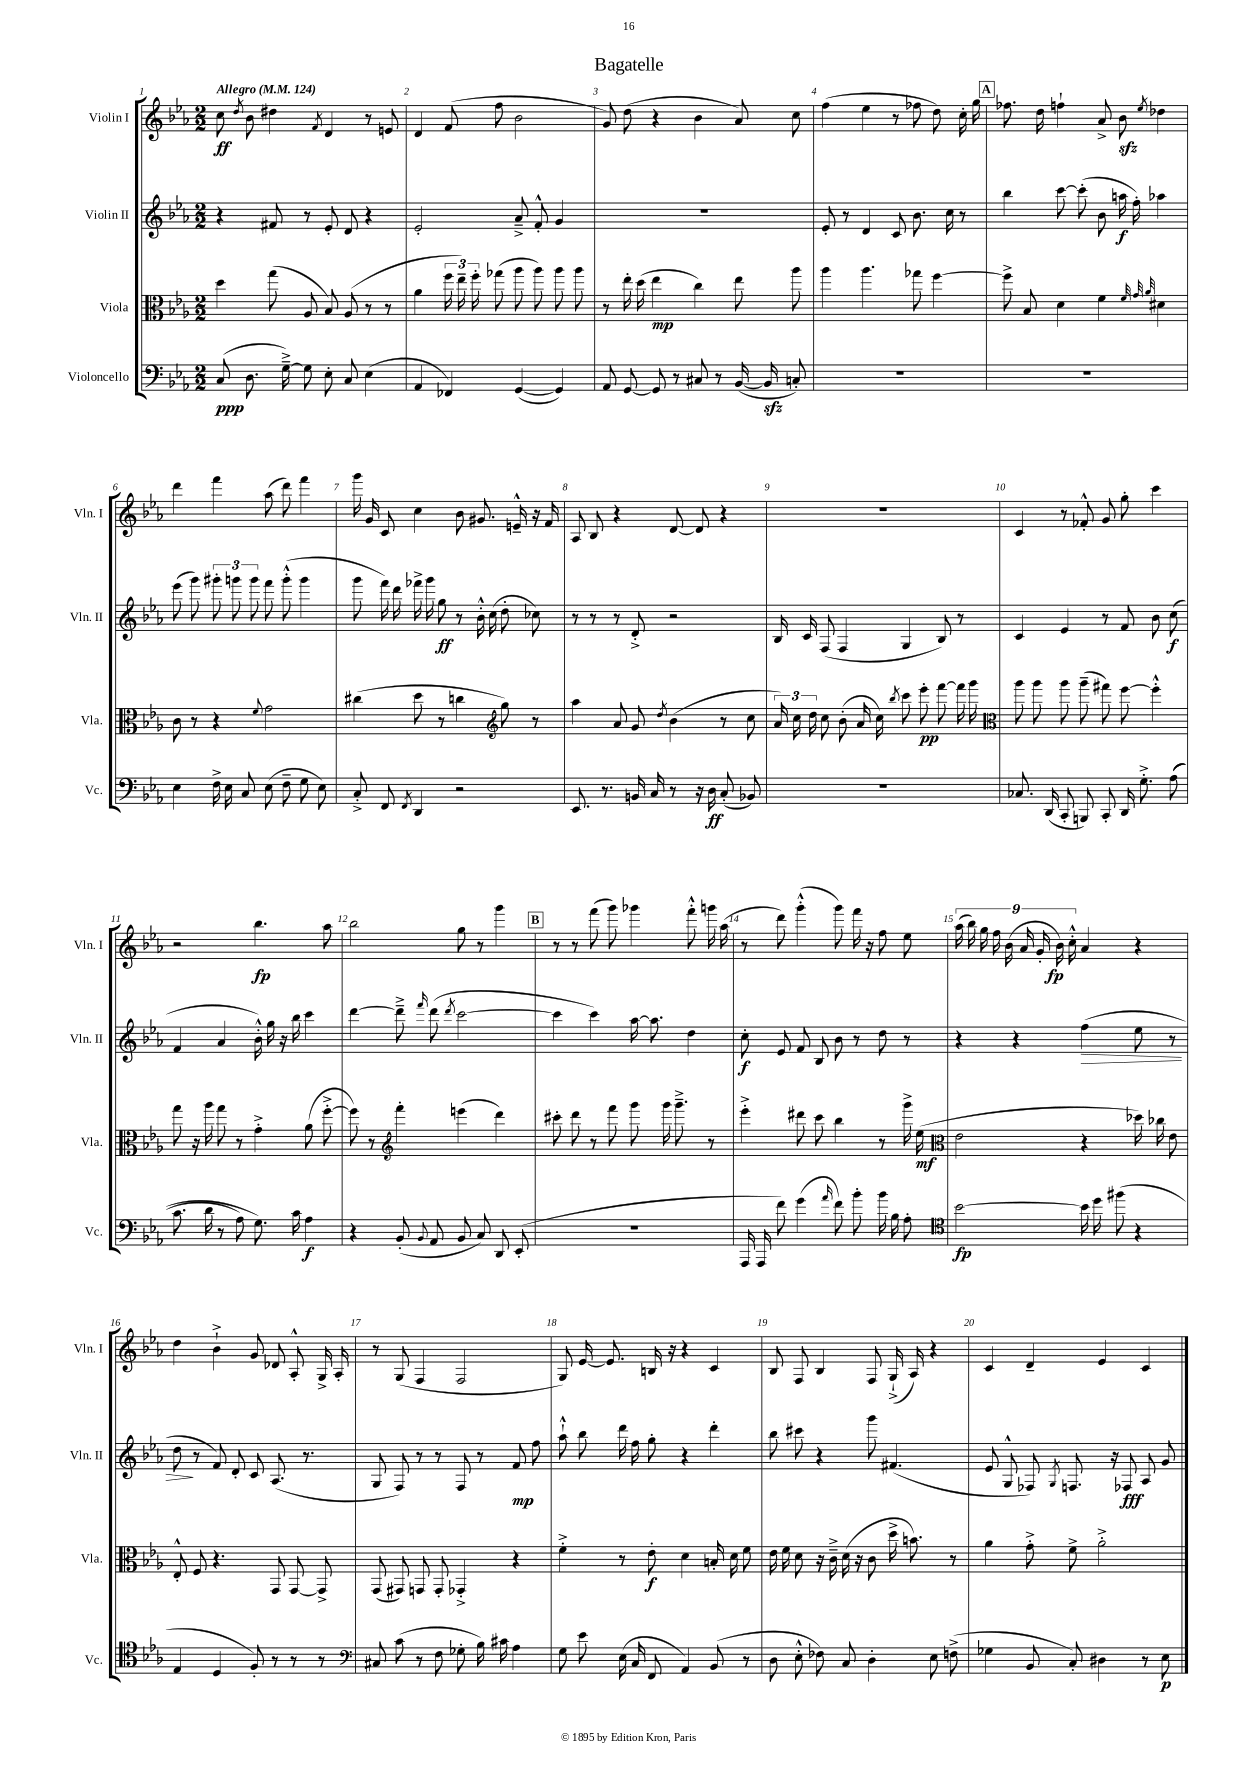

**kern	**kern	**kern	**kern
*staff4	*staff3	*staff2	*staff1
*clefF4	*clefC3	*clefG2	*clefG2
*k[b-e-a-]	*k[b-e-a-]	*k[b-e-a-]	*k[b-e-a-]
*M2/2	*M2/2	*M2/2	*M2/2
*MM124	*MM124	*MM124	*MM124
(8C	4dd	4r	8cc
.	.	.	8qdd
8.D	.	.	8b-
.	(8gg	8f#	4dd#
[16G~^)	.	.	.
8G]	8A-	8r	.
.	.	.	8qf
8E-'	8B-)	8e-'	4d
8C	(8A-	8d	.
(4E-	8r	4r	8r
.	8r	.	8e
=	=	=	=
4AA-	4a-	2e-'	4d
4FF-)	24ff	.	(8f
.	24ee-~)	.	.
.	24ff'	.	.
.	(8gg-	.	8ff
([4GG	8aa-	8a-~^	2b-
.	8aa-)	8f'^^	.
4GG])	8aa-	4g	.
.	8aa-	.	.
=	=	=	=
8AA-	8r	1r	8g)
[8GG	16ee-'	.	(8dd
.	(16dd	.	.
8GG]	4ee-	.	4r
8r	.	.	.
8C#	4cc)	.	4b-
8r	.	.	.
([16BB-	8ee-	.	8a-)
16BB-]	.	.	.
8C')	8aa-	.	8cc
=	=	=	=
1r	4aa-	8e-'	(4ff
.	.	8r	.
.	4.aa-	4d	4ee-
.	.	8c	8r
.	8gg-	8.b-	8ff-
.	[4ff	.	8dd)
.	.	16cc	.
.	.	8r	16cc'
.	.	.	16gg
=	=	=	=
1r	8ff^]	4bb-	8.ff-
.	8B-	.	.
.	.	.	16dd
.	4d	[8ccc	4ff`
.	.	(8ccc']	.
.	4f	8b-	8a-^
.	.	16aa	8b-
.	.	16ff')	.
.	32qqf	.	.
.	32qqg	.	.
.	32qqa-	.	8qee-
.	4d#	4aa-	4dd-
=	=	=	=
4E-	8c	(8eee-	4ddd
.	8r	8ggg)	.
16F^	4r	12ggg#'	4fff
16E-	.	.	.
.	.	12ggg	.
8C	.	.	.
.	.	12ggg	.
.	8qqf	.	.
(8E-	2g	8fff	(8aa-
8F~	.	(8ggg'^^	8ddd)
8G	.	4ggg	4fff
8E-)	.	.	.
=	=	=	=
8C'^	(4cc#	8ggg	16ggg
.	.	.	16g
8FF	.	16fff)	8c
.	.	16ddd	.
8qFF	.	.	.
4DD	8dd	16fff-^	4cc
.	.	16ggg	.
.	8r	8gg	.
2r	4cc	8r	8b-
.	.	16b-'^^	8.g#
.	.	(16cc	.
*	*clefG2	*	*
.	8gg)	8dd'	.
.	.	.	16e~^^
.	8r	8cc-)	16r
.	.	.	16f
=	=	=	=
8.EE-	4aa-	8r	8A-
.	.	8r	8B-
8.r	.	.	.
.	8a-	8r	4r
16BB	8g	8d'^	.
16C	.	.	.
.	8qdd	.	.
8r	(4b-	2r	[8d
16r	.	.	8d]
16D	.	.	.
(8C'	8r	.	4r
8BB-)	8cc	.	.
=	=	=	=
1r	24a-)	16B-	1r
.	24cc	.	.
.	.	16c	.
.	24dd	.	.
.	8cc	(8F	.
.	(8b-'	4F	.
.	16a-	.	.
.	16cc)	.	.
.	8qbb-	.	.
.	8ccc	4G	.
.	8eee-'	.	.
.	[8fff	8B-)	.
.	16fff]	8r	.
.	16ggg	.	.
=	=	=	=
*	*clefC3	*	*
8.C-	8aa-	4c	4c
.	8aa-	.	.
(16DD	.	.	.
8CC'	8aa-	4e-	8r
8BBB)	(8aa-~	.	8f-'^^
8CC'	8gg#)	8r	8g
16DD	[8ff	8f	8gg'
8.G'^	.	.	.
.	4ff'^^]	8b-	4ccc
&((8A-	.	(8cc	.
=	=	=	=
8.c	8gg	4f	2r
.	16r	.	.
16d	16aa-	.	.
8r	8gg	4a-	.
8A-)	8r	.	.
8.G&)	4g'^	16b-'^^)	4.bb-
.	.	16gg	.
.	.	16r	.
16c	.	16bb-	.
4A-	(8a-	4ccc	.
.	[8ff'^	.	8aa-
=	=	=	=
4r	8ff])	[4ddd	2bb-
.	8r	.	.
*	*clefG2	*	*
(8BB-'	4fff'	8ddd~^]	.
8qqBB-	.	16qqfff	.
8AA-	.	(8ddd	.
.	.	8qddd	.
8BB-	(4eee	[2ccc	8gg
8C)	.	.	8r
8DD	4ddd)	.	4ggg
(8EE-'	.	.	.
=	=	=	=
1r	8ccc#'	4ccc]	8r
.	8ddd	.	8r
.	8r	4ccc)	(8fff
.	8fff	.	8ggg)
.	8ggg	[16aa-	4ggg-
.	.	8.aa-]	.
.	16ggg	.	.
.	8.ggg~^	.	.
.	.	4dd	8fff'^^
.	8r	.	16ggg
.	.	.	(16aa-
=	=	=	=
16AAA-	4eee-'^	8cc'	8r
16AAA-	.	.	.
8f)	.	8e-	8ddd)
(4g	8ddd#	8f	(4ggg'^^
.	8ccc	8B-	.
16qqa-	.	.	.
8f)	4bb-	8b-	8ggg)
8b-'	.	8r	16fff
.	.	.	16r
16b-	8r	8dd	8ff
16B-	.	.	.
8A-'	16ggg^	8r	8ee-
.	(16ee-	.	.
=	=	=	=
*clefC4	*clefC3	*	*
[2b-	2e-	4r	(18aa-
.	.	.	18bb-)
.	.	.	18gg
.	.	.	18ff
.	.	.	(18b-
.	.	4r	.
.	.	.	18a-
.	.	.	18g'
.	.	.	18b-)
.	.	.	18cc'^^
16b-]	4r	(4ff	4a-
16dd	.	.	.
(8ff#	.	.	.
4r	16dd-)	8ee-	4r
.	16cc-	.	.
.	8e-	8r	.
=	=	=	=
4E-	8E-'^^	8dd	4dd
.	8F	8r	.
4D	4.r	8f)	4b-`^
.	.	8d'	.
8F')	.	8c	8g
8r	8GG	(8.A-	8d-
8r	[8GG	.	8A-'^^
.	.	8.r	.
8r	8GG^]	.	16G^
.	.	.	16A-'
=	=	=	=
*clefF4	*	*	*
8C#	(8GG	8G	8r
(8c	8GG#)	8F)	(8G
8r	8GG	8r	4F
8F	8GG'	8r	.
8G-'	4GG-'^	8F	2F
16B-)	.	8r	.
16c#	.	.	.
4A-	4r	8f	.
.	.	8ff	.
=	=	=	=
8G	4f'^	8aa-`^^	8G)
8e-	.	8bb-	[16e-
.	.	.	8.e-]
(16E-	8r	16ddd	.
16C	.	16ff	.
8FF	8e-'	8gg'	16B
.	.	.	16r
4AA-)	4d	4r	4r
(8BB-	16B'	4ddd'	4c
.	16d	.	.
8r	8f	.	.
=	=	=	=
8D	16e-	8bb-	8B-
.	16f	.	.
8E-'^^	8d	8ccc#	8F
8F-)	16r	4r	4B-
.	16c~^	.	.
8C	(16d	.	.
.	16r	.	.
4D'	8c	8ggg	8F
.	16dd^	(4.f#	(16G`^
.	8.b)	.	16A-)
8E-	.	.	4r
(8F^	8r	.	.
=	=	=	=
4G-	4a-	8e-	4c
.	.	8G^^	.
8BB-	8g'^	8F-)	4d~
.	.	8qG	.
8C')	8f^	8.F	.
4D#	2a-'^	.	4e-
.	.	16r	.
.	.	8F-	.
8r	.	8A-	4c
8E-	.	8g	.
==	==	==	==
*-	*-	*-	*-
